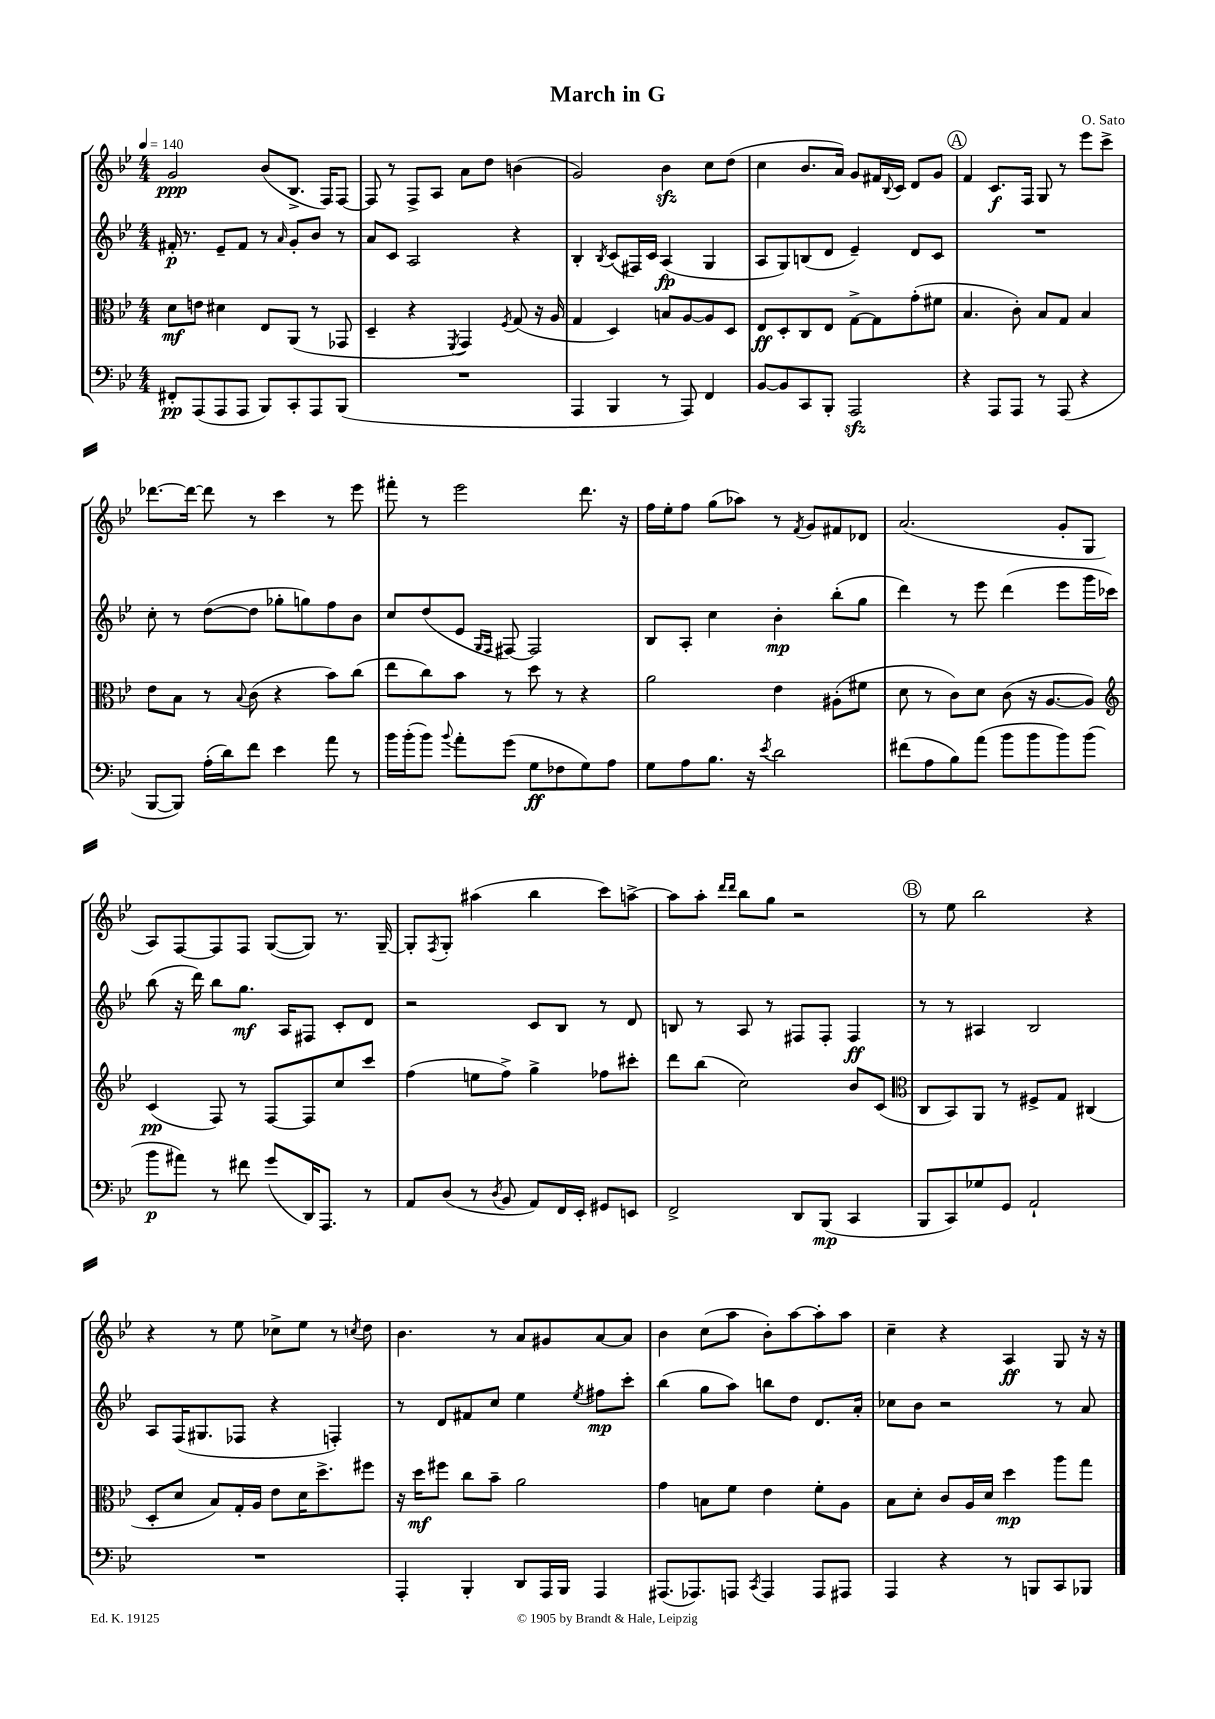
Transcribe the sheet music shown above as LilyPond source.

\header { title = "March in G" composer = "O. Sato" }
<<
\new StaffGroup <<
\new Staff = "s0" {
    \clef treble \key bes \major \numericTimeSignature \time 4/4 \tempo 4 = 140
    g'2\ppp bes'8( bes8.-> f16) f8~ |
    f8 r8 f8-> a8 a'8 d''8 b'4( |
    g'2) bes'4\sfz c''8 d''8( |
    c''4 bes'8. a'16) g'8 fis'16 \appoggiatura { bes8 } c'16 d'8 g'8 |
    \mark \markup { \circle "A" } f'4 c'8.\f f16 g8 r8 ees'''8 c'''8-> |
    des'''8.~ des'''16~ des'''8 r8 c'''4 r8 ees'''8 |
    fis'''8-. r8 ees'''2 d'''8. r16 |
    f''16 ees''16-. f''8 g''8( aes''8) r8 \acciaccatura { f'8 } g'8 fis'8 des'8 |
    a'2.( g'8-. g8 |
    a8) f8~ f8 f8 g8~( g8) r8. g16~-- |
    g8-. \acciaccatura { f8 } g8-. ais''4( bes''4 c'''8) a''8~-> |
    a''8 a''8-. \grace { d'''16 d'''16 } bes''8 g''8 r2 |
    \mark \markup { \circle "B" } r8 ees''8 bes''2 r4 |
    r4 r8 ees''8 ces''8-> ees''8 r8 \acciaccatura { c''8 } d''8 |
    bes'4. r8 a'8 gis'8 a'8~ a'8 |
    bes'4 c''8( a''8 bes'8-.) a''8~ a''8-. a''8 |
    c''4-- r4 a4\ff g8 r16 r16 \bar "|." |
}
\new Staff = "s1" {
    \clef treble \key bes \major \numericTimeSignature \time 4/4
    fis'16-.\p r8. ees'8-- fis'8 r8 \grace { a'16 } g'8-. bes'8 r8 |
    a'8 c'8 a2 r4 |
    bes4-. \acciaccatura { bes8 } c'8( fis16) c'16 a4\fp( g4 |
    a8 g8) b8( d'8 ees'4--) d'8 c'8 |
    \mark \markup { \circle "A" } R1 |
    c''8-. r8 d''8~( d''8 ges''8-. g''8) f''8 bes'8 |
    c''8 d''8( ees'8 \grace { g16 f16 } fis8~) fis2 |
    bes8 a8-. c''4 bes'4-.\mp bes''8-.( g''8 |
    d'''4) r8 ees'''8 d'''4( ees'''8 g'''16 ces'''16) |
    bes''8( r16 d'''16) bes''8 g''8.\mf a16 fis8 c'8-. d'8 |
    r2 c'8 bes8 r8 d'8 |
    b8 r8 a8 r8 fis8 fis8-. fis4\ff |
    \mark \markup { \circle "B" } r8 r8 ais4 bes2 |
    a8 f16( gis8. fes8 r4 f4-.) |
    r8 d'8 fis'8 c''8 ees''4 \acciaccatura { ees''8 } fis''8\mp c'''8-. |
    bes''4( g''8 a''8) b''8 d''8 d'8. a'16-. |
    ces''8 bes'8 r2 r8 a'8 \bar "|." |
}
\new Staff = "s2" {
    \clef alto \key bes \major \numericTimeSignature \time 4/4
    d'8\mf e'8 dis'4 ees8 a,8( r8 ges,8 |
    d4-- r4 \acciaccatura { f,8 } g,4) \acciaccatura { f8 } g8( r16 a16 |
    g4 d4) b8 a8~ a8 d8 |
    ees8\ff d8-. c8 ees8 g8~-> g8 g'8-.( fis'8 |
    \mark \markup { \circle "A" } bes4. c'8-.) bes8 g8 bes4 |
    ees'8 bes8 r8 \appoggiatura { bes8 } c'8( r4 bes'8) c''8( |
    ees''8 c''8) bes'8 r8 d''8 r8 r4 |
    a'2 ees'4 ais8-.( fis'8 |
    d'8 r8 c'8) d'8 c'8( r16 a8.~ a8) |
    \clef treble c'4\pp( f8) r8 f8~ f8 c''8 c'''8 |
    f''4( e''8 f''8->) g''4-> fes''8 cis'''8-. |
    d'''8 bes''8( c''2) bes'8 c'8( |
    \mark \markup { \circle "B" } \clef alto c8 bes,8) a,8 r8 fis8-> g8 cis4( |
    d8-. d'8 bes8) g16-. a16 ees'8 d'16 d''8.-> fis''8 |
    r16 d''16\mf fis''8 c''8 bes'8-- a'2 |
    g'4 b8 f'8 ees'4 f'8-. a8 |
    bes8 d'8-. c'8 a16 d'16 d''4\mp a''8 g''8 \bar "|." |
}
\new Staff = "s3" {
    \clef bass \key bes \major \numericTimeSignature \time 4/4
    fis,8-.\pp a,,8( a,,8 a,,8 bes,,8) c,8-. a,,8 bes,,8( |
    R1 |
    a,,4 bes,,4 r8 a,,8) f,4 |
    bes,8~ bes,8 c,8 bes,,8-. a,,2\sfz |
    \mark \markup { \circle "A" } r4 a,,8 a,,8 r8 a,,8( r4 |
    bes,,8~ bes,,8) a16-.( d'16) f'8 ees'4 a'8 r8 |
    bes'16 bes'16-.( bes'8) \appoggiatura { bes'8 } a'8-. g'8( g8\ff fes8 g8) a8 |
    g8 a8 bes8. r16 \acciaccatura { ees'8 } d'2 |
    fis'8( a8 bes8) a'8( bes'8 bes'8 bes'8) bes'8( |
    bes'8\p ais'8) r8 fis'8 g'8( d,16) a,,8. r8 |
    a,8 d8( r8 \acciaccatura { d8 } bes,8 a,8) f,16 ees,16-. gis,8 e,8 |
    f,2-> d,8 bes,,8\mp( c,4 |
    \mark \markup { \circle "B" } bes,,8 c,8) ges8 g,8 a,2-! |
    R1 |
    a,,4-. bes,,4-. d,8 a,,16 bes,,16 a,,4 |
    ais,,8.( aes,,8.) a,,8 \acciaccatura { c,8 } a,,4 a,,8 ais,,8 |
    a,,4 r4 r8 b,,8 c,8 bes,,8 \bar "|." |
}
>>
>>
\layout { \context { \Score \remove "Bar_number_engraver" } }
